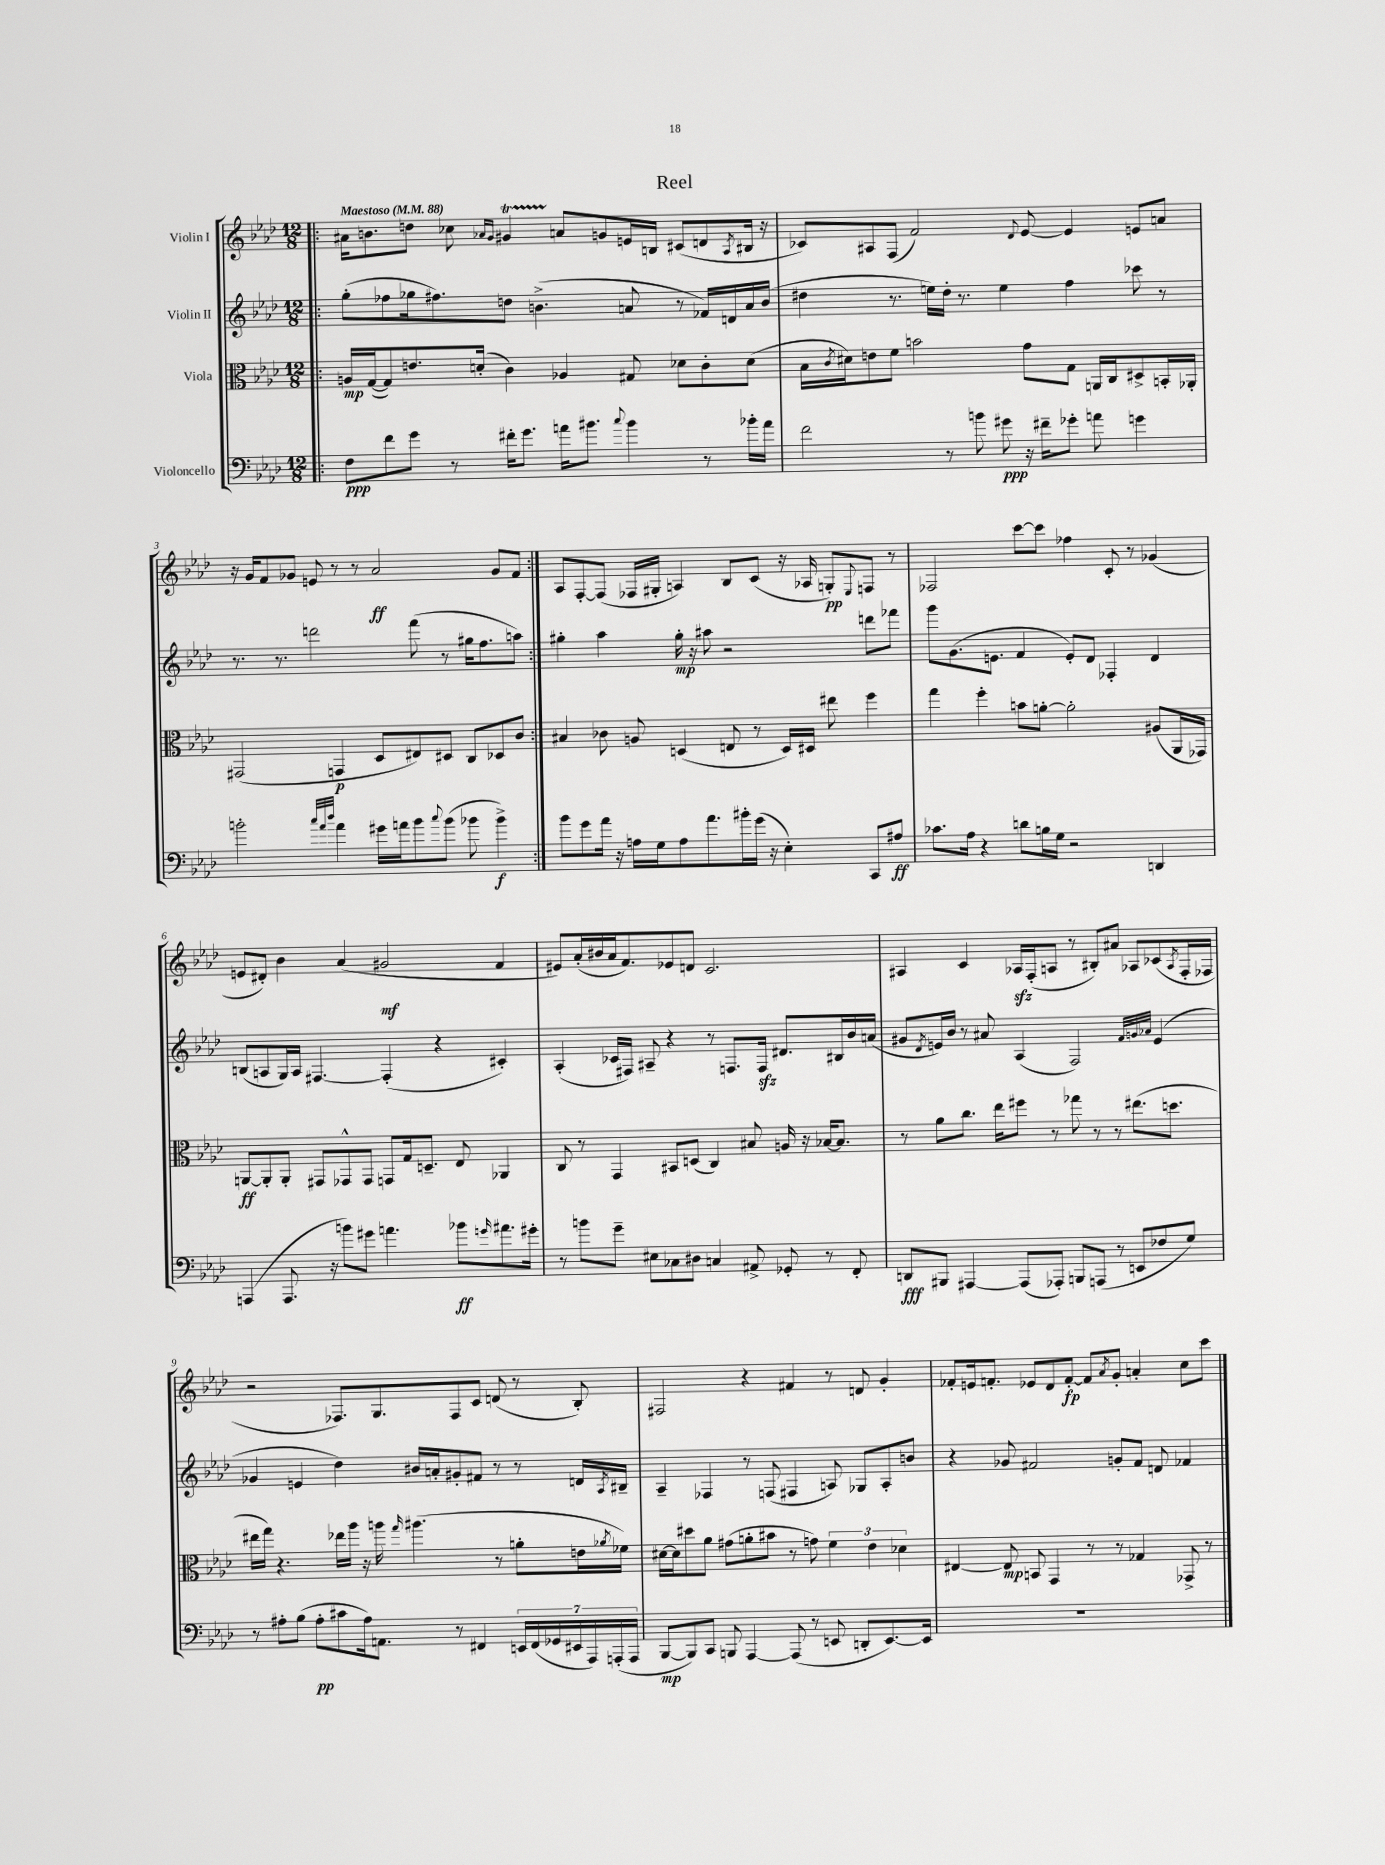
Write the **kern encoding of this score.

**kern	**kern	**kern	**kern
*staff4	*staff3	*staff2	*staff1
*clefF4	*clefC3	*clefG2	*clefG2
*k[b-e-a-d-]	*k[b-e-a-d-]	*k[b-e-a-d-]	*k[b-e-a-d-]
*M12/8	*M12/8	*M12/8	*M12/8
*MM88	*MM88	*MM88	*MM88
=!|:	=!|:	=!|:	=!|:
8F	16A	(8gg'	16a#
.	([16G	.	8.b
8f	8G])	8ff-	.
8g	8.e	16gg-	8dd
.	.	8.ff#)	.
8r	.	.	8cc-
.	(16d'	.	.
.	.	.	16qqa-
.	.	.	16qqg
16f#'	4c)	8dd	4g#
8.g	.	.	.
.	.	(4.b^	.
16a	4A-	.	8a
8.b#	.	.	.
.	.	.	8g
8qqcc	.	.	.
4b#	8G#	8a	16e
.	.	.	16B
.	8d-	8r	(8c#
8r	8c'	16f-)	8d
.	.	16d	.
.	.	.	8qA-
16b-'	(8d-	16a	16B#
16a	.	(16b	16r
=	=	=	=
2f	16B-	4dd#	8c-)
.	8qc	.	.
.	16d#)	.	.
.	8e	.	8A#
.	8f	8.r	(8F
.	2b	.	2f)
.	.	16ee)	.
8r	.	16dd#'	.
.	.	8.r	.
8b	.	.	.
8g#	.	4ee	.
.	.	.	8qqd-
16r	8g	.	[8e-
16f#~	.	.	.
8g-'	8G	4ff	4e-]
8a	16AA	.	.
.	16C	.	.
4g	8D#^	8ccc-	8e
.	16BB'	8r	8a
.	16AA-'	.	.
=	=	=	=
2b'	(2GG#	8.r	16r
.	.	.	16g
.	.	.	8f
.	.	8.r	.
.	.	.	8g-
.	.	2ddd	8e
32qqcc	.	.	.
32qqa-	.	.	.
32qqdd-	.	.	.
4a-	4GG	.	8r
.	.	.	8r
16g#	8D-	.	2a-
16a	.	.	.
8b	8E#)	(8fff	.
8qqcc	.	.	.
(8b	8D#	8r	.
8b-	8C	16gg#	.
.	.	8.ff	.
4b-^)	8D-	.	8g-
.	8c	8aa)	8f
=:|!	=:|!	=:|!	=:|!
8b-	4B#	4gg#'	8A-
8g	.	.	[8F'
16a-	8c-	4aa-	(8F]
16r	.	.	.
16A	8A	.	16F-
16G	.	.	16G#'
8A	(4D	16gg#'	4A)
.	.	16r	.
8.a-	.	8aa#	.
.	8E	2r	8B-
16b#'	.	.	.
(16g	8r	.	(8c
16r	.	.	.
4E-')	16D)	.	16r
.	16D#	.	16A-
.	8ee#	.	8G')
.	.	.	8qqE-
8CC	4ff	8ddd	8F
8A#	.	8fff-	8r
=	=	=	=
8.c-	4gg	8ggg	2F-
.	.	(8.g	.
16A-	.	.	.
4r	4ff'	.	.
.	.	8.e	.
8d	8b	4f	[8ccc
16B	[8a'	.	8ccc]
16G	.	.	.
2r	2a']	8e')	4ff-
.	.	8d-	.
.	.	4F-'	8c'
.	.	.	8r
4DD	(8A#	4d-	(4g-
.	16AA-	.	.
.	16GG-)	.	.
=	=	=	=
(4AAA	[8AA	(8B	8e
.	8AA']	8A	8d#')
8.AAA	8AA'	16G)	4b-
.	.	16A	.
.	8GG#	[4.F#	.
16r	.	.	.
8b)	8GG-^^	.	(4a-
8g#	8GG-	.	.
4.a	8GG	(4F#']	2g#
.	16G	.	.
.	8.D~	.	.
.	.	4r	.
8b-	8E-	.	.
16qqg	.	.	.
8.a#	4AA-	4c#')	4f
16g#'	.	.	.
=	=	=	=
8r	8C	(4A-'	8e#)
8b	8r	.	(16a-'
.	.	.	16b#
8g~	4GG	16c-	16a-
.	.	16F#)	8.f)
8E#	.	8A#~	.
8C-	8BB#	4r	8e-
8D#	(8D	.	8d
4C	4C)	8r	2.c
.	.	8.F	.
8AA#^	8B#	.	.
.	.	16F	.
8GG-'	16A	8.d#	.
.	16r	.	.
8r	[16B-	.	.
.	8.B-]	16B#	.
8FF'	.	16b-	.
.	.	(16a	.
=	=	=	=
8DD	8r	8g#	4A#
.	.	8qd-	.
8BBB#	8a-	16e)	.
.	.	16b-	.
[4AAA#	8.cc	8r	4c
.	.	8a#	.
.	16ee-	.	.
(8AAA#]	8ff#	(4A-	16A-
.	.	.	(16F'
8AAA-')	8r	.	8A
8BBB	8gg-	2F)	8r
(8AAA	8r	.	8B#')
8r	8r	.	8a#
8EE	(8.ee#	.	8A-
.	.	32qqf	.
.	.	32qqg	.
.	.	32qqa-	.
8F-	.	(4e	(8c-
.	8.dd	.	.
.	.	.	8qA-
8G)	.	.	16F'
.	.	.	16F-
=	=	=	=
8r	16ee#	4g-	2r
.	16gg)	.	.
8A#'	4.r	.	.
(8B-	.	4e	.
8A#'	.	.	.
8c#	16ee-	4dd-)	8.F-)
.	16aa-	.	.
16A#)	16r	.	.
8.AA	16aa	.	8.G
.	16qqgg	.	.
.	(4.aa#	16b#	.
.	.	16a'	.
8r	.	8g#'	8F-
4FF#	.	8f#	8c
.	8r	8r	(8d
28EE	8a'	8r	8r
(28FF#	.	.	.
28GG-	.	.	.
28EE#	.	.	.
.	16e	16d	8B-')
28AAA-)	.	.	.
(28AAA'	.	.	.
.	8qa-	8qA-	.
.	16f-)	16B#~	.
28AAA	.	.	.
=	=	=	=
[8BBB-	[16d#	4A-~	2F#
.	16d#]	.	.
8BBB-])	8dd#	.	.
8CC	8a-	4F-	.
8BBB	(8g#	.	.
[4AAA-	8a'	8r	4r
.	8b#	(8F	.
(8AAA-]	8r	4F#	4f#
8r	8g)	.	.
8EE	6f	8A)	8r
8DD'	.	8G-	8d
.	6e-	.	.
[8.EE)	.	8A'	4g'
.	6d-	.	.
.	.	8b	.
16EE]	.	.	.
=	=	=	=
1.r	[4E#	4r	8f-'
.	.	.	16e
.	.	.	8.f'
.	8E#]	8g-	.
.	8BB	2f#	8e-
.	4GG	.	8d-
.	.	.	[8f'
.	8r	.	8f]
.	.	.	8qa-
.	8r	8g'	8g'
.	4G-	8f#	4a'
.	.	8d	.
.	8GG-^	4f-	8cc
.	8r	.	8ccc
==	==	==	==
*-	*-	*-	*-
